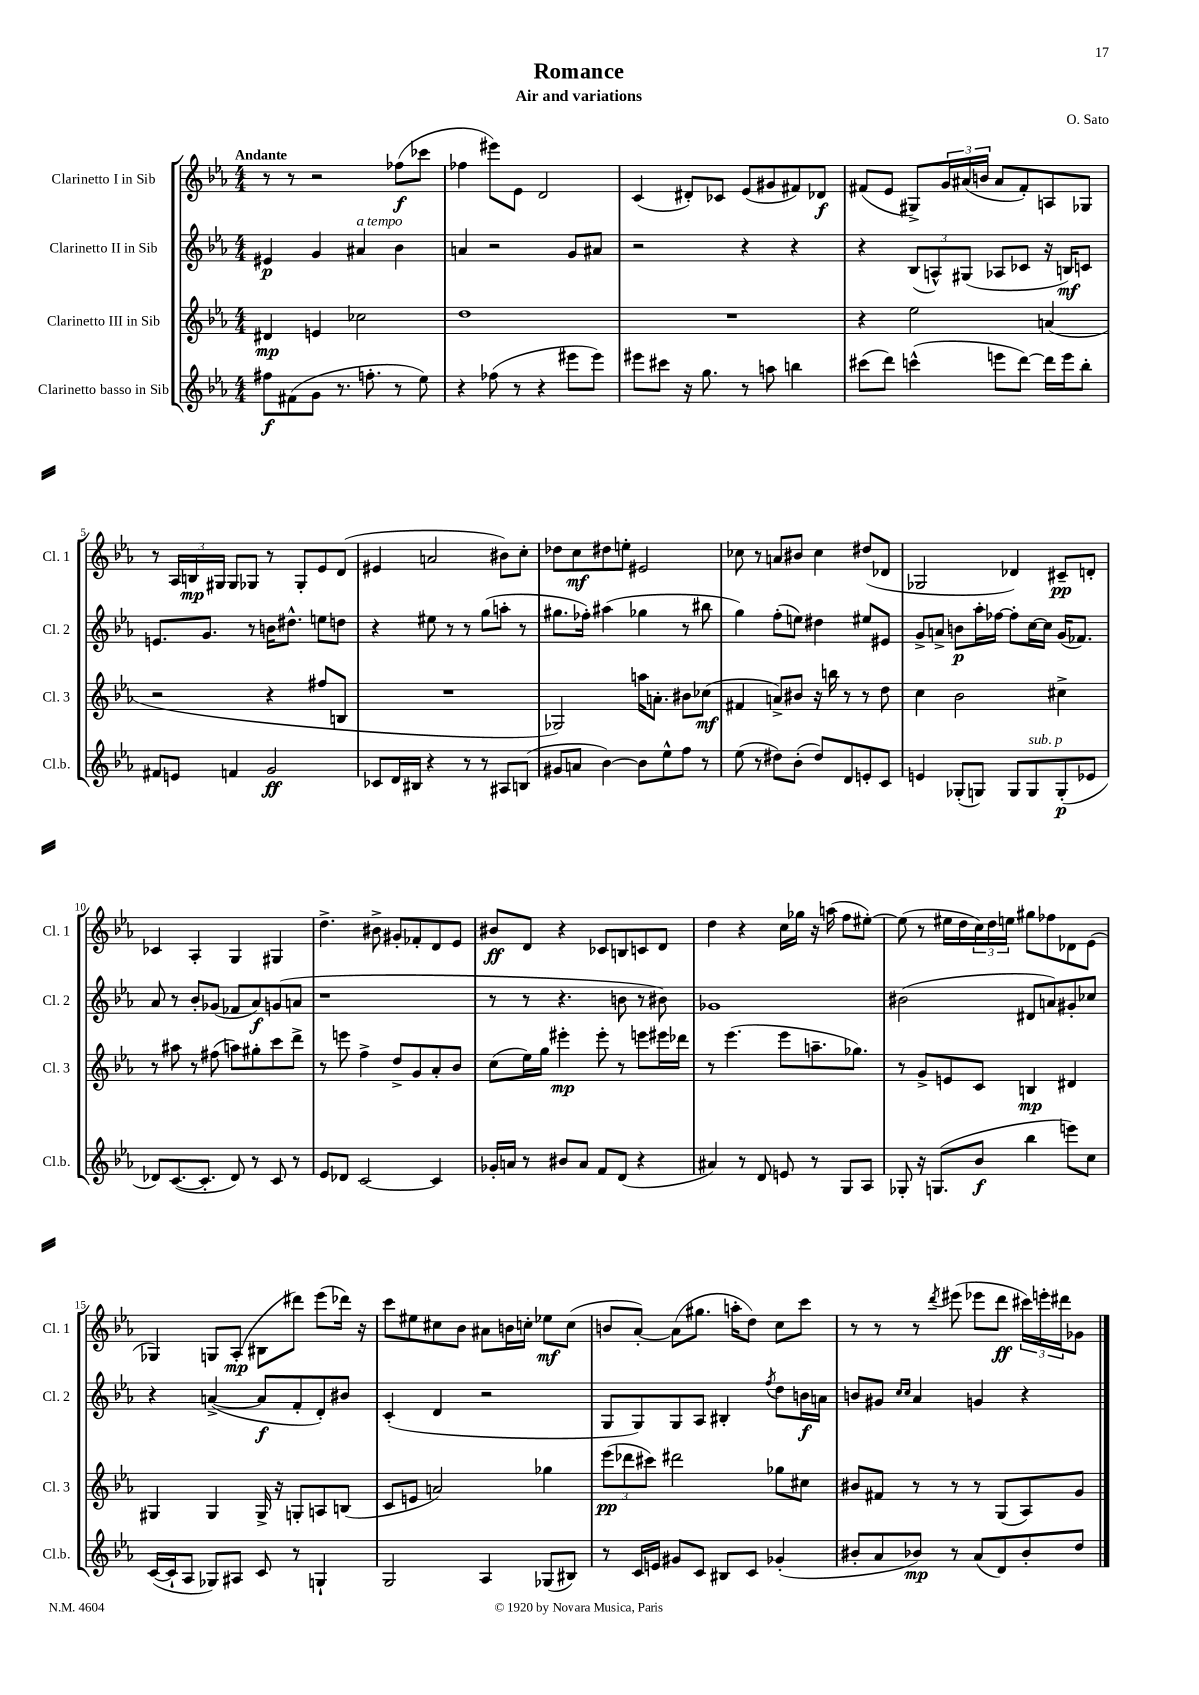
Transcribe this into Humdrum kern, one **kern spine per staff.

**kern	**kern	**kern	**kern
*staff4	*staff3	*staff2	*staff1
*clefG2	*clefG2	*clefG2	*clefG2
*k[b-e-a-]	*k[b-e-a-]	*k[b-e-a-]	*k[b-e-a-]
*M4/4	*M4/4	*M4/4	*M4/4
8ff#	4d#	4e#	8r
(8f#	.	.	8r
8g	4e	4g	2r
8.r	.	.	.
.	2cc-	4a#	.
8.ff'	.	.	.
8r	.	4b-	(8ff-
8ee-)	.	.	8ccc-
=	=	=	=
4r	1dd	4a	4ff-
(8ff-	.	2r	8eee#)
8r	.	.	8e-
4r	.	.	2d
8eee#	.	8g	.
8eee#)	.	8a#	.
=	=	=	=
8eee#	1r	2r	(4c
8ccc#	.	.	.
16r	.	.	8d#')
8.gg	.	.	.
.	.	.	8c-
8r	.	4r	(8e-
8aa	.	.	8g#
4bb	.	4r	8f#)
.	.	.	8d-
=	=	=	=
(8ccc#	4r	4r	(8f#
8ddd)	.	.	8e-
(4ccc^^	2ee-	(12B-	8G#^)
.	.	12A^^)	.
.	.	.	24g
.	.	(12G#	(24a#
.	.	.	24b
8eee	.	8A-	8a#
[8ddd)	.	8c-	8f#')
16ddd]	(4a	16r	8A
16eee	.	16B)	.
8bb-'	.	8c	8G-
=	=	=	=
8f#	2r	8.e	8r
8e	.	.	24A-
.	.	.	24B
.	.	8.g	.
.	.	.	24G#
4f	.	.	8G#
.	.	8r	8G-
2g	4r	16b	8r
.	.	8.dd#^^	.
.	.	.	8G-'
.	8ff#	8ee	8e-
.	8B	8dd	(8d
=	=	=	=
8c-	1r	4r	4e#
16d	.	.	.
16B#	.	.	.
4r	.	8ee#	2a
.	.	8r	.
8r	.	8r	.
8r	.	(8gg	.
8A#	.	8aa'	8b#)
(8B	.	8r	8cc'
=	=	=	=
8g#	2G-)	8.gg#	8dd-
8a	.	.	8cc
.	.	16ff-')	.
[4b-)	.	(4aa#	8dd#
.	.	.	8ee'
8b-]	16aa	4gg-	2e#
.	8.a'	.	.
8ee-^^	.	.	.
8ff	8b#	8r	.
8r	(8cc-	8bb#	.
=	=	=	=
(8ee-	4f#	4gg)	8cc-
8r	.	.	8r
8dd#)	8a^)	(8ff'	8a
(8b-'	8b#	8ee)	8b#
8dd#)	16r	4dd#	4cc-
.	16bb	.	.
8d	8r	.	.
8e'	8r	8ee#	(8dd#
8c	8dd	8e#	8d-
=	=	=	=
4e	4cc	8g^	2G-
.	.	8a^	.
(8G-'	2b-	8b	.
8G)	.	16aa-'	.
.	.	[16ff-	.
8G	.	8ff-']	4d-)
8G	.	[16cc	.
.	.	16cc]	.
(8G'	4cc#^	(16g	8c#~
.	.	8.f-)	.
8e-	.	.	8d'
=	=	=	=
8d-)	8r	8a-	4c-
([8.c	8aa#	8r	.
.	8r	8b-'	4A-'
8.c']	.	.	.
.	(8ff#	(8g-	.
8d-)	8aa)	8f-	4G
8r	8gg#'	8a-)	.
8c	8ccc	(8g	4G#
8r	8ddd^	8a	.
=	=	=	=
8e-	8r	1r	4.dd^
8d-	8eee	.	.
[2c	4ff^	.	.
.	.	.	8b#^
.	8dd^	.	8g#'
.	8g	.	8f-'
4c]	8a-'	.	8d
.	8b-	.	8e-
=	=	=	=
16g-'	(8cc	8r	8b#
16a	.	.	.
8r	16ee-)	8r	8d
.	16gg	.	.
8b#	4eee#'	4.r	4r
8a	.	.	.
8f	8eee#'	.	8c-
(8d	8r	8b	8B
4r	8eee	8r	8c
.	16eee#	8b#)	8d
.	16ddd-	.	.
=	=	=	=
4a#)	8r	1g-	4dd
.	(4.eee-	.	.
8r	.	.	4r
8d	.	.	.
8e	8eee-	.	16cc
.	.	.	16gg-
8r	8.aa~	.	16r
.	.	.	(16aa
8G	.	.	8ff
.	8.gg-)	.	.
8A-	.	.	[8ee#')
=	=	=	=
8G-'	8r	(2b#	(8ee#]
16r	8g^	.	8r
(8.G	.	.	.
.	8e	.	16ee#
.	.	.	16dd
8b-	8c	.	24cc)
.	.	.	24dd
.	.	.	24ee
4bb-	4B	8d#	8gg#
.	.	8a)	8ff-
8eee)	4d#	8g#'	8d-
8cc	.	8cc-	(8e-
=	=	=	=
([16c	4G#	4r	4G-)
16c`]	.	.	.
8A-	.	.	.
8G-)	4G#	([4a^	8G
8A#	.	.	(8A-'
8c	16G#^	8a]	8B#
.	16r	.	.
8r	8G'	8f'	8ddd#)
4G`	8A	8d')	(8eee-
.	(8B	8b#	16ddd-)
.	.	.	16r
=	=	=	=
2G	8c	(4c'	8ccc
.	8e	.	8ee#
.	2a)	4d	8cc#
.	.	.	8b-
4A-	.	2r	8a#
.	.	.	16b
.	.	.	16cc'
(8G-	4gg-	.	8ee-
8B#)	.	.	(8cc
=	=	=	=
8r	(12eee-	8G	8b
.	12ddd-	.	.
16c	.	8G)	[8a-')
.	12ccc#)	.	.
16e	.	.	.
8g#	2ddd#	8G	(8a-]
8c	.	8A-	8.gg#
8B#	.	4B#'	.
.	.	.	16aa'
8c	.	.	8dd)
.	.	8qff	.
(4g-'	8gg-	8dd	8cc
.	8cc#	16b	8ccc
.	.	16a	.
=	=	=	=
8b#'	8b#	8b	8r
8a-	8f#	8g#	8r
.	.	16qqcc	.
.	.	16qqcc	.
8b-)	8r	4a-	8r
.	.	.	8qddd
8r	8r	.	(8eee#
(8a-	8r	4g	8eee-
8d)	(8G	.	8ddd
8b-'	8A-)	4r	24ccc#)
.	.	.	24eee'
.	.	.	24ddd#
8dd	8g	.	8g-
==	==	==	==
*-	*-	*-	*-
